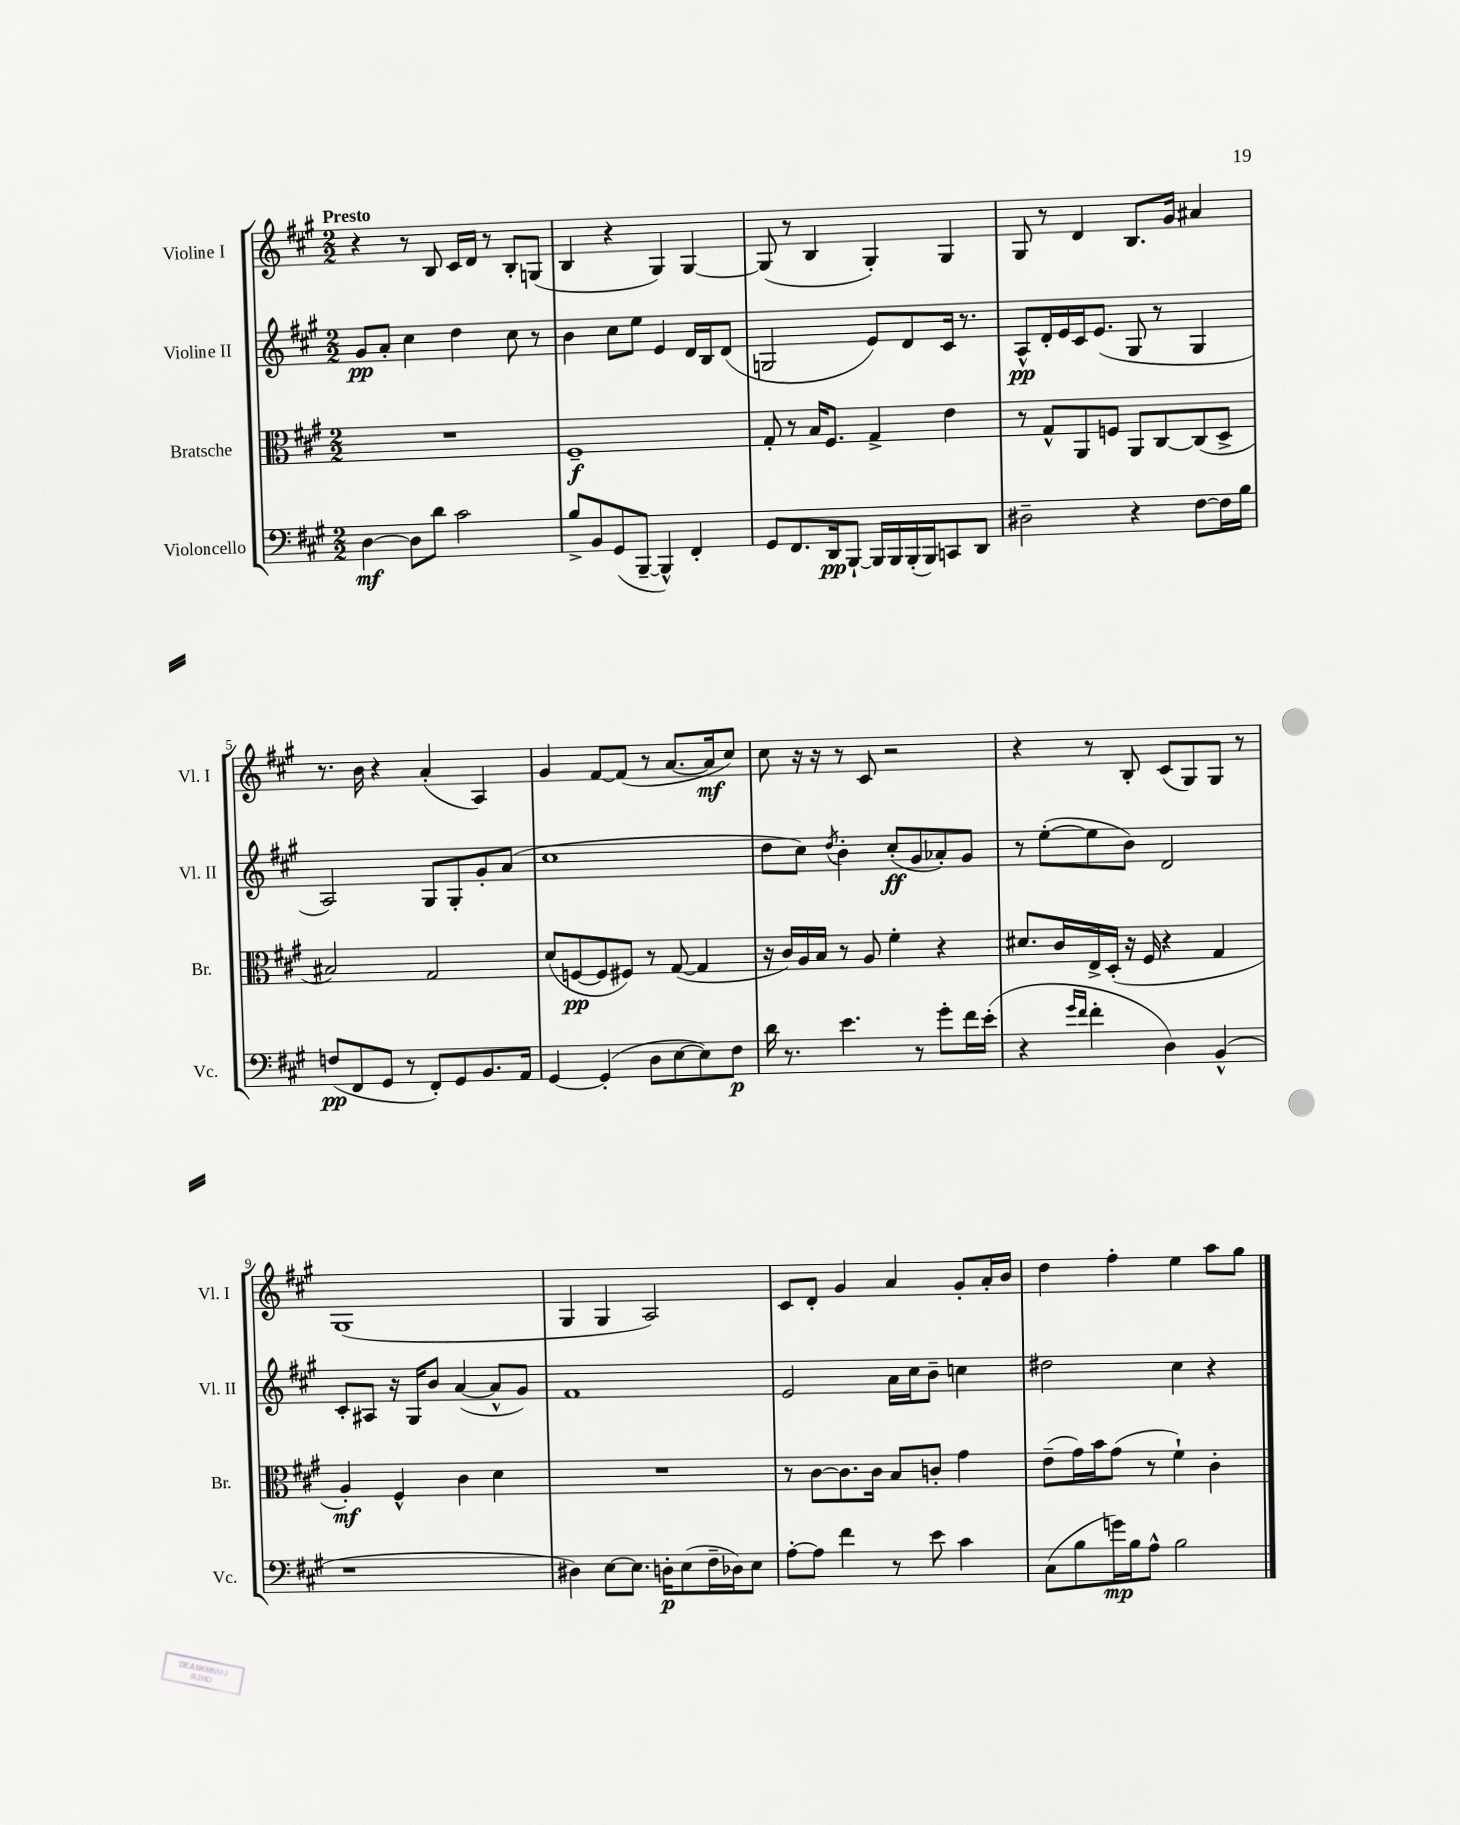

**kern	**dynam	**kern	**dynam	**kern	**dynam	**kern	**dynam
*part4	*part4	*part3	*part3	*part2	*part2	*part1	*part1
*staff4	*staff4	*staff3	*staff3	*staff2	*staff2	*staff1	*staff1
*I"Violoncello	*	*I"Bratsche	*	*I"Violine II	*	*I"Violine I	*
*I'Vc.	*	*I'Br.	*	*I'Vl. II	*	*I'Vl. I	*
*clefF4	*	*clefC3	*	*clefG2	*	*clefG2	*
*k[f#c#g#]	*	*k[f#c#g#]	*	*k[f#c#g#]	*	*k[f#c#g#]	*
*M2/2	*	*M2/2	*	*M2/2	*	*M2/2	*
=1	=1	=1	=1	=1	=1	=1	=1
!	!	!	!	!	!	!LO:TX:a:B:t=Presto	!
[4D\	mf	1r	.	8g#/L	pp	4r	.
.	.	.	.	8a'/J	.	.	.
8D\L]	.	.	.	4cc#\	.	8r	.
8d\J	.	.	.	.	.	8B/	.
2c#\	.	.	.	4dd\	.	16c#/LL	.
.	.	.	.	.	.	16d/JJ	.
.	.	.	.	.	.	8r	.
.	.	.	.	8cc#\	.	8B'/L	.
.	.	.	.	8r	.	(8Gn/J	.
=2	=2	=2	=2	=2	=2	=2	=2
8B^/L	.	1F#~	f	4b\	.	4B/	.
8BB/	.	.	.	.	.	.	.
(8GG#/	.	.	.	8cc#\L	.	4r	.
[8BBB~/J	.	.	.	8ee\J	.	.	.
4BBB^^/])	.	.	.	4e/	.	4G#/)	.
4FF#'/	.	.	.	16d/LL	.	[4G#/	.
.	.	.	.	16B/J	.	.	.
.	.	.	.	(8d/J	.	.	.
=3	=3	=3	=3	=3	=3	=3	=3
8GG#/L	.	8G#'/	.	2Gn/	.	(8G#/]	.
8.FF#/	.	8r	.	.	.	8r	.
.	.	16B/KL	.	.	.	4B/	.
16DD/k	pp	8.F#/J	.	.	.	.	.
[8BBB`/J	.	.	.	.	.	.	.
16BBB/LL]	.	4G#^/	.	8e/L)	.	4G#'/)	.
16BBB/	.	.	.	.	.	.	.
(16BBB'/	.	.	.	8d/	.	.	.
16BBB/J)	.	.	.	.	.	.	.
8CCn/	.	4e\	.	16c#/Jk	.	4G#/	.
.	.	.	.	8.r	.	.	.
8DD/J	.	.	.	.	.	.	.
=4	=4	=4	=4	=4	=4	=4	=4
2D#X~\	.	8r	.	8A^^/L	pp	8G#/	.
.	.	8G#^^/L	.	16d'/L	.	8r	.
.	.	.	.	16e/	.	.	.
.	.	8AA/	.	16c#/J	.	4d/	.
.	.	.	.	(8.e/J	.	.	.
.	.	8Fn/J	.	.	.	.	.
4r	.	8AA/L	.	8G#/	.	8.B/L	.
.	.	[8C#/	.	8r	.	.	.
.	.	.	.	.	.	16g#/Jk	.
[8F#\L	.	(8C#/]	.	4G#/	.	4a#X/	.
16F#\L]	.	8D^/J	.	.	.	.	.
16B\JJ	.	.	.	.	.	.	.
!!LO:LB:g=z
=5	=5	=5	=5	=5	=5	=5	=5
(8Fn/L	pp	2B#X/)	.	2A/)	.	8.r	.
8FF#/	.	.	.	.	.	.	.
.	.	.	.	.	.	16b\	.
8GG#/J	.	.	.	.	.	4r	.
8r	.	.	.	.	.	.	.
8FF#'/L)	.	2G#/	.	8G#/L	.	(4a'/	.
8GG#/	.	.	.	8G#'/	.	.	.
8.BB/	.	.	.	8g#'/	.	4A/)	.
.	.	.	.	(8a/J	.	.	.
16AA/Jk	.	.	.	.	.	.	.
=6	=6	=6	=6	=6	=6	=6	=6
[4GG#/	.	(8d/L	.	1cc#	.	4g#/	.
.	.	[8Fn/	pp	.	.	.	.
(4GG#'/]	.	8F/]	.	.	.	[8f#/L	.
.	.	8F#X/J)	.	.	.	(8f#/J]	.
8D\L	.	8r	.	.	.	8r	.
[8E\	.	([8G#/	.	.	.	[8.a/L	.
8E\])	.	4G#/]	.	.	.	.	.
.	.	.	.	.	.	16a/k]	mf
8F#\J	p	.	.	.	.	8cc#/J)	.
=7	=7	=7	=7	=7	=7	=7	=7
16d\	.	16r	.	8dd\L	.	8cc#\	.
8.r	.	16c#/LL)	.	.	.	.	.
.	.	16A/	.	8cc#\J)	.	16r	.
.	.	16B/JJ	.	.	.	16r	.
.	.	.	.	8qdd/	.	.	.
4.e\	.	8r	.	4b'\	.	8r	.
.	.	8A/	.	.	.	8c#/	.
.	.	4f#'\	.	(8cc#'/L	ff	2r	.
8r	.	.	.	8g#/	.	.	.
8g#'\L	.	4r	.	8a-X'/)	.	.	.
16f#\L	.	.	.	8g#/J	.	.	.
(16e'\JJ	.	.	.	.	.	.	.
=8	=8	=8	=8	=8	=8	=8	=8
4r	.	8.d#X/L	.	8r	.	4r	.
.	.	.	.	([8ee'\L	.	.	.
.	.	16c#/L	.	.	.	.	.
16qqg#/LL	.	.	.	.	.	.	.
16qqf#/JJ	.	.	.	.	.	.	.
4f#'\	.	16E^/	.	8ee\]	.	8r	.
.	.	(16D'/JJ	.	.	.	.	.
.	.	16r	.	8b\J)	.	8B'/	.
.	.	16F#/	.	.	.	.	.
4D\)	.	4r	.	2d/	.	(8c#/L	.
.	.	.	.	.	.	8G#/)	.
(4BB^^/	.	4G#/	.	.	.	8G#/J	.
.	.	.	.	.	.	8r	.
!!LO:LB:g=z
=9	=9	=9	=9	=9	=9	=9	=9
1r	.	4A'/)	mf	8c#'/L	.	(1G#	.
.	.	.	.	8A#X/J	.	.	.
.	.	4F#^^/	.	16r	.	.	.
.	.	.	.	16G#/KL	.	.	.
.	.	.	.	8b/J	.	.	.
.	.	4c#\	.	([4a/	.	.	.
.	.	4d\	.	8a^^/L]	.	.	.
.	.	.	.	8g#/J)	.	.	.
=10	=10	=10	=10	=10	=10	=10	=10
4D#X\)	.	1r	.	1f#	.	4G#/	.
[8E\L	.	.	.	.	.	4G#/	.
8.E\J]	.	.	.	.	.	.	.
.	.	.	.	.	.	2A/)	.
16Dn'\KL	p	.	.	.	.	.	.
(8E\	.	.	.	.	.	.	.
16F#~\L	.	.	.	.	.	.	.
16D-X\J)	.	.	.	.	.	.	.
8E\J	.	.	.	.	.	.	.
=11	=11	=11	=11	=11	=11	=11	=11
[8A'\L	.	8r	.	2e/	.	8c#/L	.
8A\J]	.	[8c#\L	.	.	.	8d'/J	.
4f#\	.	8.c#\]	.	.	.	4g#/	.
.	.	16c#\Jk	.	.	.	.	.
8r	.	8B/L	.	16a\LL	.	4a/	.
.	.	.	.	16cc#\J	.	.	.
8e\	.	8cn'/J	.	8b~\J	.	.	.
4c#\	.	4g#\	.	4ccn\	.	8g#'/L	.
.	.	.	.	.	.	16a'/L	.
.	.	.	.	.	.	16b/JJ	.
=12	=12	=12	=12	=12	=12	=12	=12
(8C#\L	.	(8e~\L	.	2dd#X\	.	4dd\	.
8B\	.	16g#\L)	.	.	.	.	.
.	.	16b\J	.	.	.	.	.
16gn\L)	mp	(8g#\J	.	.	.	4ff#'\	.
16B\J	.	.	.	.	.	.	.
8A^^\J	.	8r	.	.	.	.	.
2B\	.	4f#`\)	.	4cc#\	.	4ee\	.
.	.	4c#'\	.	4r	.	8aa\L	.
.	.	.	.	.	.	8gg#\J	.
==	==	==	==	==	==	==	==
*-	*-	*-	*-	*-	*-	*-	*-
